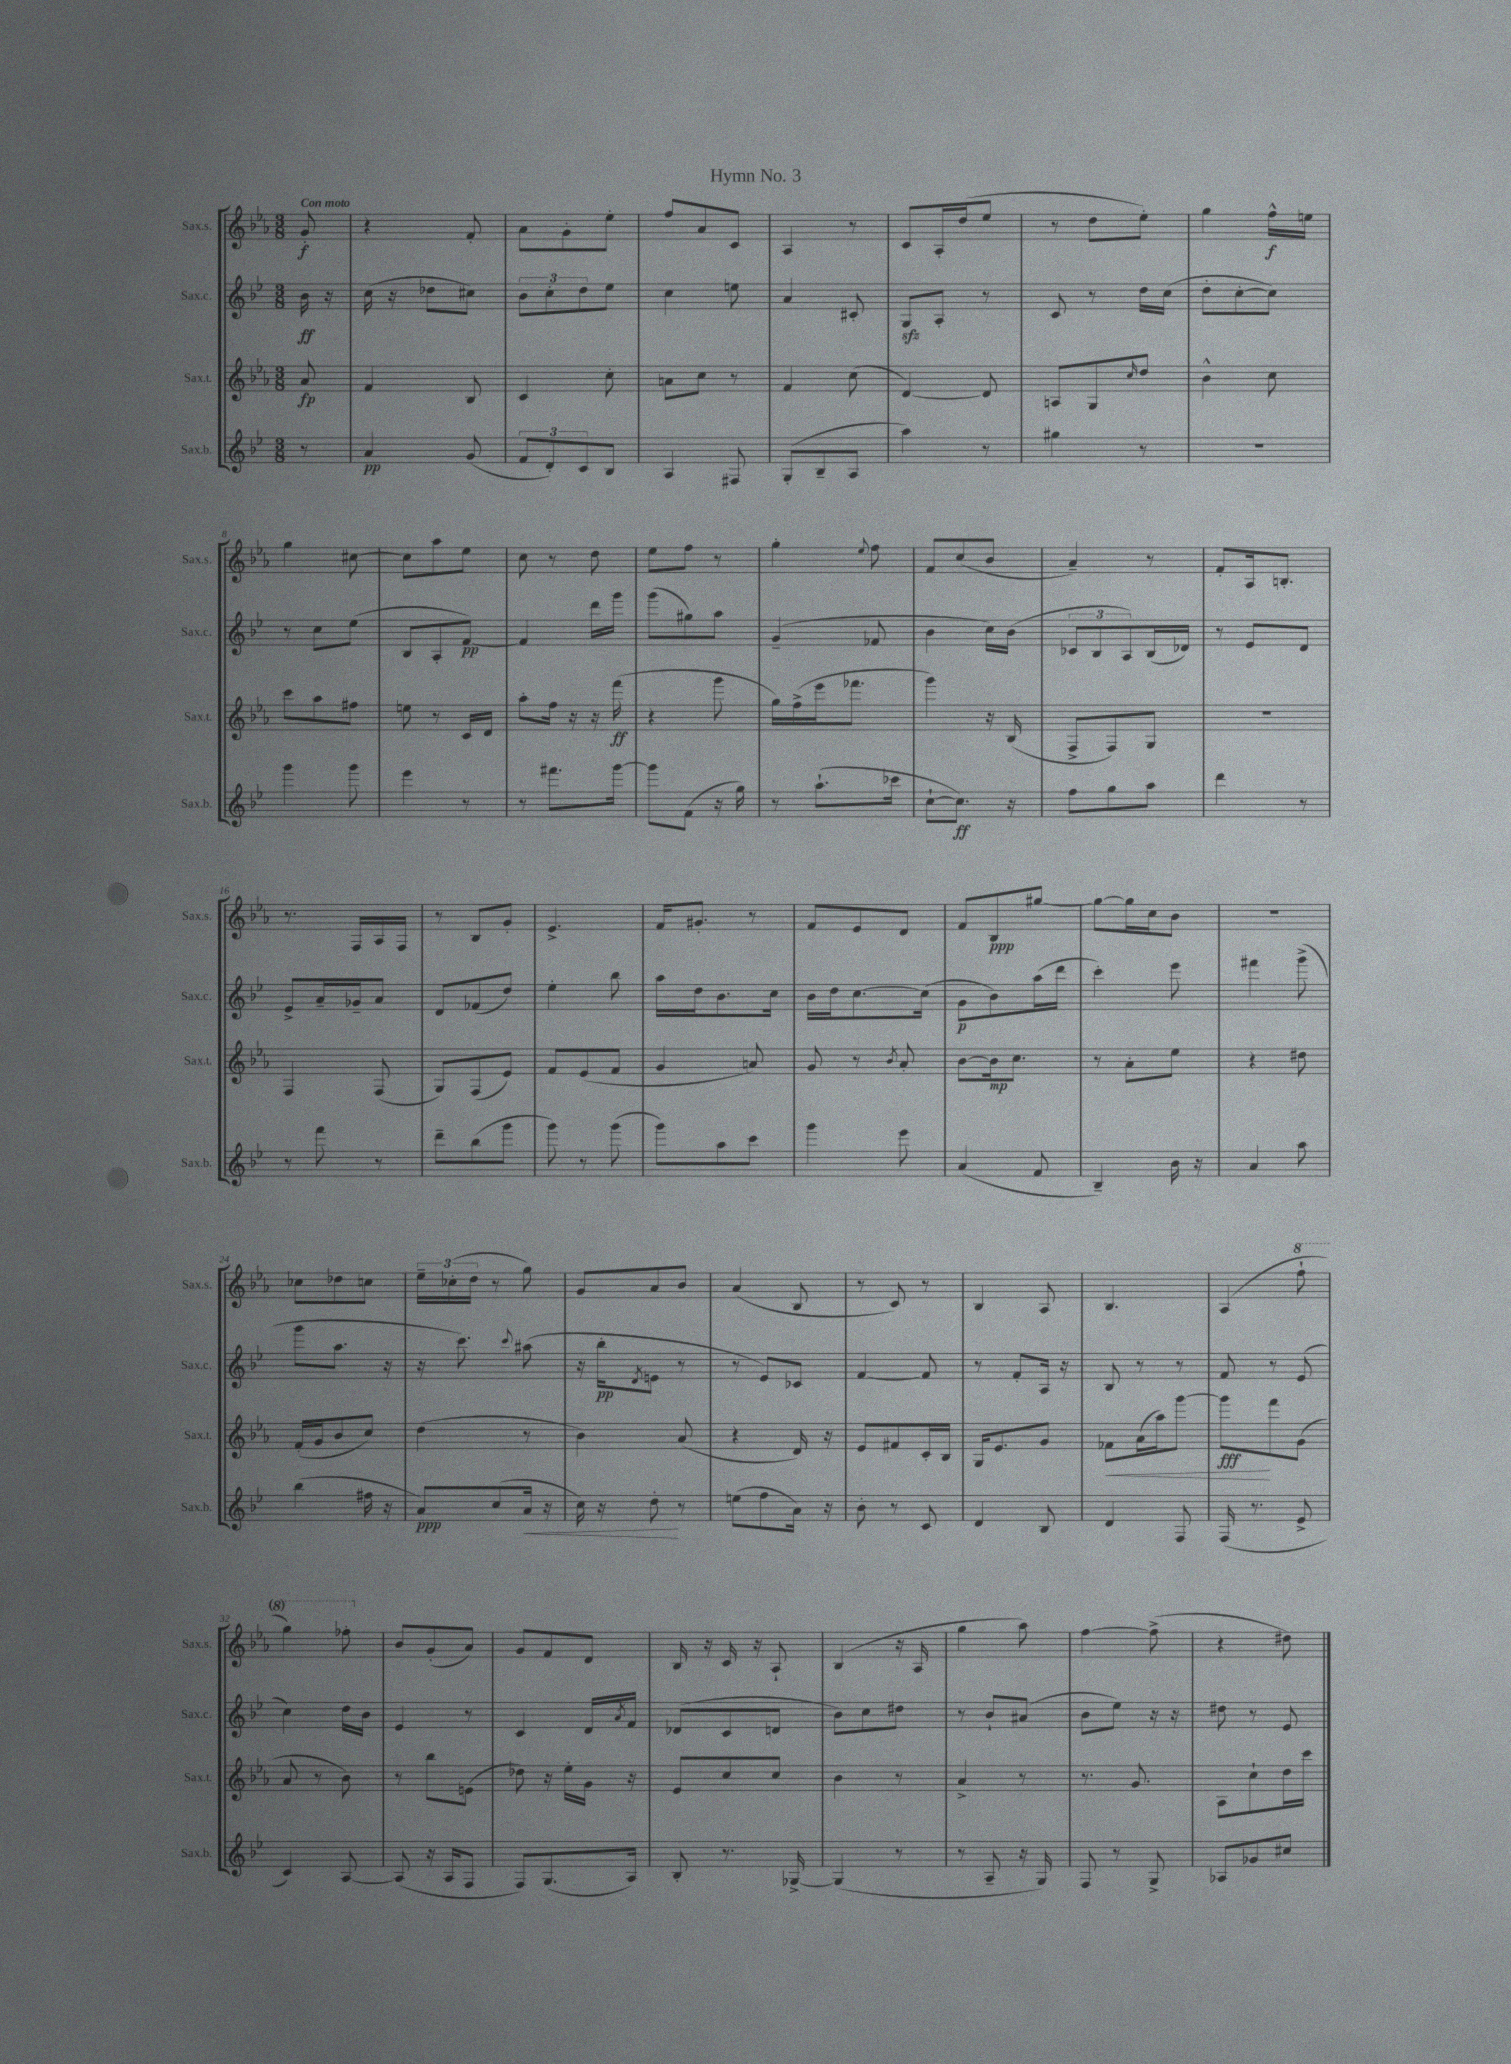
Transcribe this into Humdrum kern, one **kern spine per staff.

**kern	**kern	**kern	**kern
*staff4	*staff3	*staff2	*staff1
*clefG2	*clefG2	*clefG2	*clefG2
*k[b-e-]	*k[b-e-a-]	*k[b-e-]	*k[b-e-a-]
*M3/8	*M3/8	*M3/8	*M3/8
8r	8a-/	16b-\	8g'/
.	.	16r	.
=	=	=	=
4a/	4f/	(16cc\	4r
.	.	16r	.
.	.	8dd-\L	.
(8g/	8B-/	8cc#\J)	8f'/
=	=	=	=
12f/L	4c/	12b-\L	8a-\L
12d'/)	.	12cc'\	.
.	.	.	8g'\
12c/	.	12dd\	.
8B-/J	8cc'\	8ee-\J	8ee-'\J
=	=	=	=
4A/	8a\L	4cc\	8ff/L
.	8cc\J	.	8a-/
8F#/	8r	8ee\	8c/J
=	=	=	=
(8G'/L	4f/	4a/	4A-/
8B-~/	.	.	.
8A/J	(8cc\	8c#'/	8r
=	=	=	=
4aa\)	[4d/)	8G/L	8c/L
.	.	8A'/J	16A-'/L
.	.	.	(16dd/J
8r	8d/]	8r	8ee-/J
=	=	=	=
4gg#\	8A/L	8c/	8r
.	8G/	8r	8dd\L
.	16qqcc/	.	.
8r	8dd/J	16dd\LL	8ee-'\J)
.	.	(16cc\JJ	.
=	=	=	=
4.r	4b-^^\	8dd'\L	4gg\
.	.	[8cc'\	.
.	8cc\	8cc\]J)	16ff^^\LL
.	.	.	16ee\JJ
=	=	=	=
4ggg\	8ccc\L	8r	4gg\
.	8aa-\	8cc\L	.
8ggg\	8ff#\J	(8ee-\J	[8cc#\
=	=	=	=
4eee-\	8ee\	8B-/L	8cc#\]L
.	8r	8A'/	8aa-\
8r	16c/LL	[8f/J)	8ee-\J
.	16d/JJ	.	.
=	=	=	=
8r	8aa-'\L	4f/]	8cc\
8.fff#\L	16ff\Jk	.	8r
.	16r	.	.
.	16r	16ddd\LL	8dd\
[16ggg\Jk	(16fff\	16ggg\JJ	.
=	=	=	=
8ggg\]L	4r	(8ggg\L	8ee-\L
(8f\J	.	8gg#\)	8ff\J
16r	8ggg\	8aa\J	8r
16gg\)	.	.	.
=	=	=	=
8r	16gg\LL)	(4g~/	4gg'\
.	(16ff^\	.	.
(8.aa`\L	16eee-\J	.	.
.	8.fff-\J	.	.
.	.	.	8qqee-/
.	.	8f-/	8ff\
16ccc-\Jk	.	.	.
=	=	=	=
[8cc`\L	4ggg\)	4b-\	8f/L
8.cc\]J)	.	.	(8cc/
.	16r	16cc\LL)	8b-/J
16r	(16B-/	(16b-\JJ	.
=	=	=	=
8ff\L	8F^/L	12c-/L	4a-~/)
.	.	12B-/	.
8gg\	8F/)	.	.
.	.	12A/)	.
8aa\J	8G/J	(16B-/L	8r
.	.	16d-/JJ)	.
=	=	=	=
4ddd\	4.r	8r	8f'/L
.	.	8e-/L	16A-/k
.	.	.	8.B'/J
8r	.	8d/J	.
=	=	=	=
8r	4F/	8e-^/L	8.r
8fff\	.	16a~/L	.
.	.	16g-~/J	16F/LL
8r	(8F/	8a/J	16A-/
.	.	.	16F/JJ
=	=	=	=
8ddd~\L	8G/L)	8d/L	8r
(8bb-\	(8F/	(8f-/	8B-/L
8ggg\J	8e-/J)	8dd/J)	8g'/J
=	=	=	=
8ggg\)	8f/L	4ee-'\	4.e-^/
8r	(8e-/	.	.
(8ggg\	8f/J	8bb-\	.
=	=	=	=
8ggg\L)	4g/	16aa\LL	16f/LK
.	.	16dd\J	8.g#'/J
8aa\	.	8.b-\	.
8ccc\J	8a/)	.	8r
.	.	16cc\Jk	.
=	=	=	=
4ggg\	8g/	16b-\LL	8f/L
.	.	16dd\J	.
.	8r	[8.cc\	8e-/
.	8qb-/	.	.
8eee-\	8a-'/	.	8d/J
.	.	(16cc\]Jk	.
=	=	=	=
(4a/	[8b-\L	8g\L	8f/L
.	16b-\]k	8b-\)	8B-/
.	8.cc\J	.	.
8f/	.	(16aa\L	[8gg#/J
.	.	16ddd\JJ	.
=	=	=	=
4B-~/)	8r	4ccc'\)	8gg#\_L
.	8a-'\L	.	16gg#\]L
.	.	.	16cc\J
16b-\	8ee-\J	8eee-\	8b-\J
16r	.	.	.
=	=	=	=
4a/	4r	4fff#\	4.r
8aa\	8dd#\	(8ggg^\	.
=	=	=	=
(4bb-\	(16f'/LL	8ggg\L	8cc-\L
.	16g/J	.	.
.	8b-/	8.aa\J	8dd-\
16ff#\	8cc/J)	.	8cc\J
16r	.	16r	.
=	=	=	=
8a/L)	(4dd\	16r	24ee-~\LL
.	.	.	(24cc-'\
.	.	8.ccc\)	.
.	.	.	24dd\JJ
(8cc/	.	.	8r
.	.	8qqccc/	.
16a/Jk	8r	(8aa#\	8gg\)
16r	.	.	.
=	=	=	=
16cc\)	4b-\)	16r	8g/L
16r	.	16bb-'\LK	.
.	.	8qd/	.
8dd'\	.	8e\J	8a-/
8r	(8a-/	8r	8b-/J
=	=	=	=
(8ee\L	4r	8r	(4a-/
8ff\	.	8e-/L)	.
16a\Jk)	16d/)	8c-/J	8B-/
16r	16r	.	.
=	=	=	=
8b-'\	8e-/L	[4f/	8r
8r	8f#/	.	8c/)
8c/	16c'/L	8f/]	8r
.	16B-/JJ	.	.
=	=	=	=
4d/	16G/LK	8r	4B-/
.	8.e-/	.	.
.	.	8f'/L	.
8B-/	8g/J	16A/Jk	8A-/
.	.	16r	.
=	=	=	=
4d/	8f-\L	8B-/	4.B-/
.	(16a-\L	8r	.
.	16aa-\J)	.	.
8F/	[8ggg\J	8r	.
=	=	=	=
(16F/	8ggg\]L	8f/	(4A-/
8.r	.	.	.
.	8fff\	8r	.
8e-^/	(8g\J	(8e-/	8fff`\
=	=	=	=
4c/)	8a-/	4cc\)	4ggg\)
.	8r	.	.
[8A/	8b-\)	16dd\LL	8fff-'\
.	.	16b-\JJ	.
=	=	=	=
(8A/]	8r	4e-/	8b-/L
16r	8bb-\L	.	(8g'/
16A/LK	.	.	.
8F/J	(8e\J	8r	8a-/J)
=	=	=	=
8F/L)	8dd-\)	4c/	8g/L
(8.G/	16r	.	8f/
.	16ee-'\LL	.	.
.	16g\JJ	16d/LL	8d/J
.	.	8qa/	.
16A/Jk)	16r	16f/JJ	.
=	=	=	=
8B-'/	8e-/L	(8d-/L	16B-/
.	.	.	16r
8.r	8cc/	8c/	16c/
.	.	.	16r
.	8cc/J	8d/J	8A-`/
[16G-^/	.	.	.
=	=	=	=
(4G-/]	4b-\	8b-\L)	(4B-/
.	.	8cc\	.
8r	8r	8dd#\J	16r
.	.	.	16A-/
=	=	=	=
8r	4a-^/	8r	4gg\
8A~/	.	8b-`/L	.
16r	8r	(8a#/J	8aa-\)
16G/)	.	.	.
=	=	=	=
8F/	8.r	8b-\L	[4ff\
8r	.	8ee-\J)	.
.	8.g/	.	.
8G^/	.	16r	(8ff^\]
.	.	16r	.
=	=	=	=
8A-/L	8A-\L	8dd#\	4r
8g-/	8cc`\	8r	.
8cc#/J	16dd\L	8e-/	8dd#\)
.	16ccc\JJ	.	.
==	==	==	==
*-	*-	*-	*-
